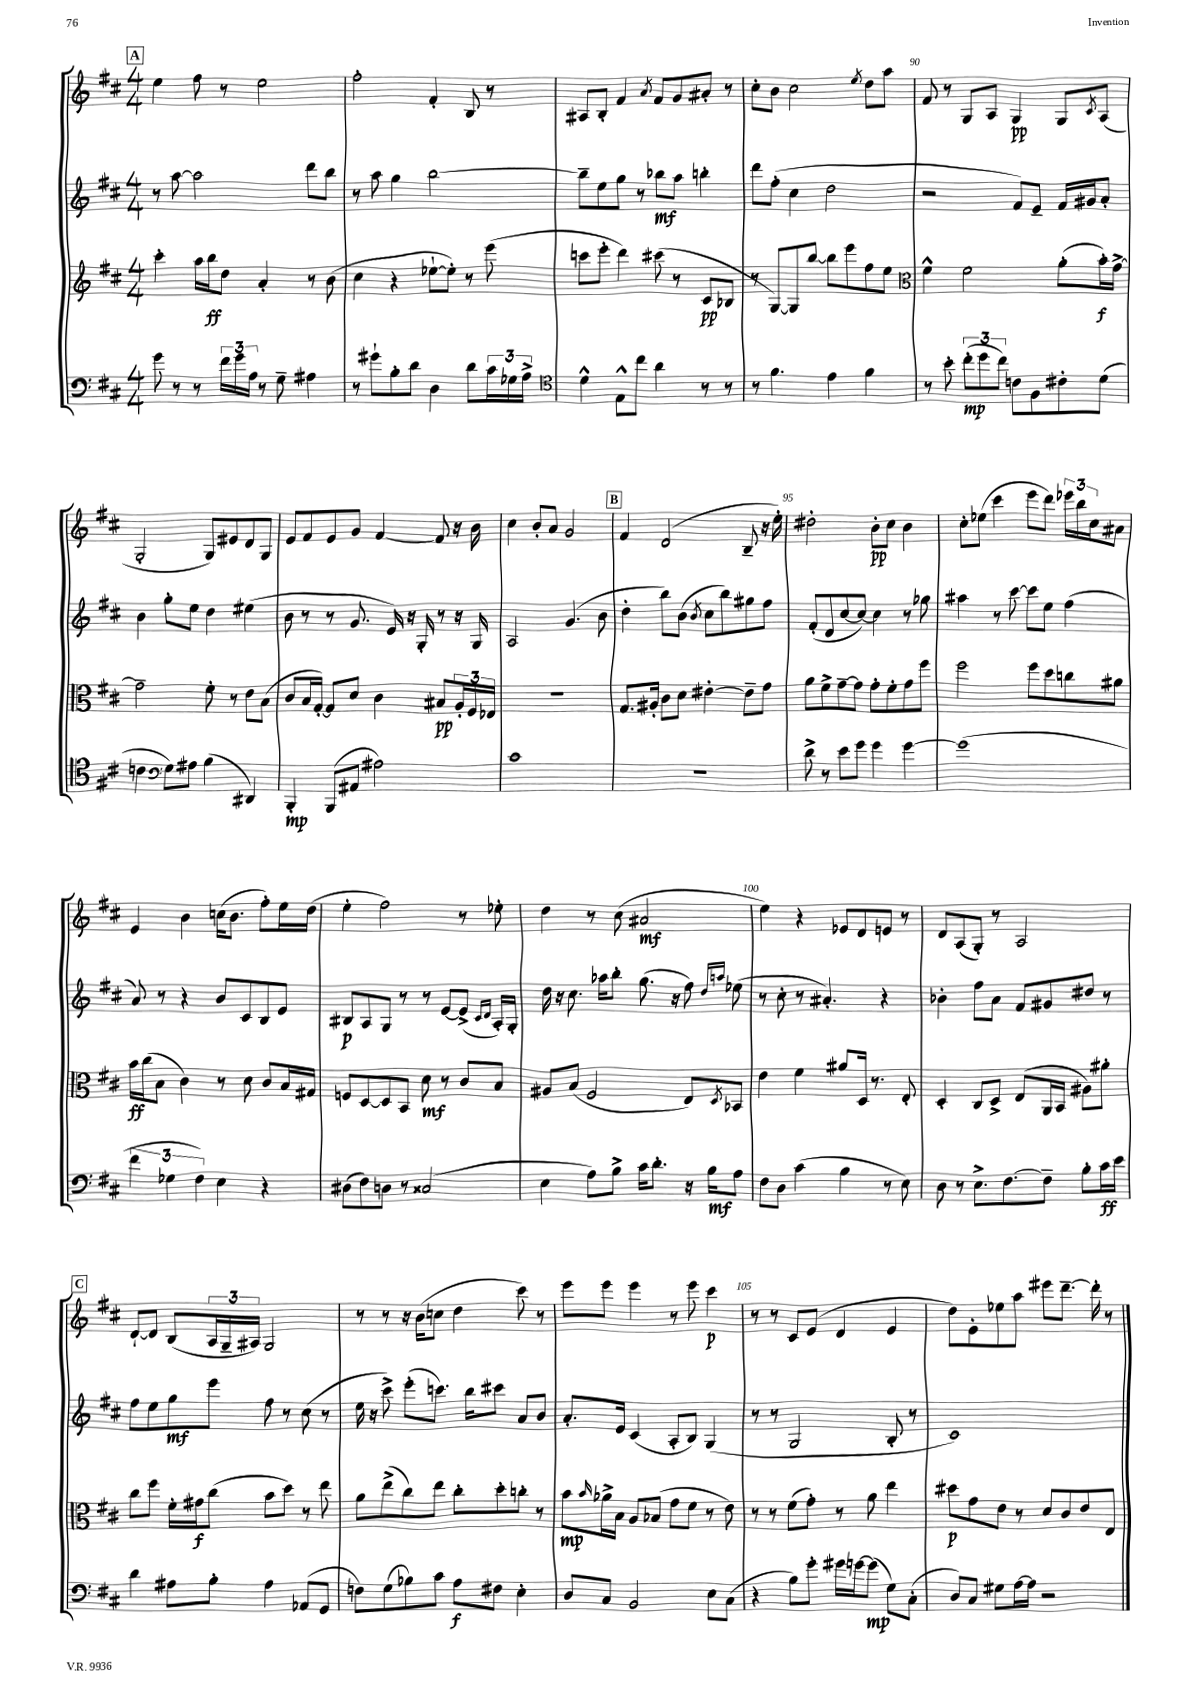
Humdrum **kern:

**kern	**kern	**kern	**kern
*staff4	*staff3	*staff2	*staff1
*clefF4	*clefG2	*clefG2	*clefG2
*k[f#c#]	*k[f#c#]	*k[f#c#]	*k[f#c#]
*M4/4	*M4/4	*M4/4	*M4/4
8g\	4ccc#'\	8r	4ee\
8r	.	[8aa\	.
8r	16aa\LL	2aa\]	8ff#\
.	16bb\J	.	.
24f#\LL	8dd\J	.	8r
24g\	.	.	.
24A\JJ	.	.	.
8r	4a'/	.	2ee\
8G~\	.	.	.
4A#\	8r	8ddd\L	.
.	(8b\	8bb\J	.
=	=	=	=
8r	4cc#\	8r	2ff#'\
8g#`\L	.	8aa\	.
8B'\	4r	4gg\	.
8d\J	.	.	.
4D\	[8ee-`\L	[2bb\	4f#'/
.	8ee-'\]J)	.	.
8d\L	8r	.	8B/
24c#\L	(8eee\	.	8r
24G-\	.	.	.
24A^\JJ	.	.	.
=	=	=	=
*clefC4	*	*	*
4d^^\	8ccc\L	8bb~\]L	8A#/L
.	8eee'\J	8ee\	8B'/J
8E^^\L	4ddd\)	8gg\J	4f#/
8cc#\J	.	8r	.
.	.	.	8qa/
4a\	(8ccc#\	8bb-\L	8f#/L
.	8r	8aa\J	8g/
8r	8c#/L	4bb'\	8a#'/J
8r	8B-/J	.	8r
=	=	=	=
8r	8r	8ddd\L	8cc#'\L
4.f#\	[8G/L)	(8ff#'\J	8b\J
.	8G/]	4cc#\	2cc#\
.	[8bb/J	.	.
4e\	8bb\]L	2dd\	.
.	8eee\	.	.
.	.	.	8qee/
4f#\	8ff#\	.	8dd\L
.	8ee\J	.	8aa\J
=	=	=	=
*	*clefC3	*	*
8r	4f#^^\	2r	8f#/
8b'\	.	.	8r
(12cc#'\L	2f#\	.	8G/L
12dd\	.	.	.
.	.	.	8A/J
12cc#\J)	.	.	.
8c\L	.	8f#/L)	4G/
8F#\	.	8e~/J	.
8c#'\	(8a'\L	16f#/LL	8G/L
.	.	16g#/J	.
.	.	.	8qc#/
(8d\J	16b'\L)	8a'/J	(8A/J
.	[16g^\JJ	.	.
=	=	=	=
4c\	2g~\]	4b\	2G'/
*clefF4	*	*	*
8G\L)	.	8gg'\L	.
8A#\J	.	8ee\J	.
(4B\	8f#'\	4dd\	8G/L)
.	8r	.	8e#/
4DD#/)	8e\L	(4ee#\	8d/
.	(8B\J	.	8G/J
=	=	=	=
4BBB'/	8c#/L	8b\	8e/L
.	16B/L	8r	8f#/
.	[16G'/JJ)	.	.
(8BBB/L	8G/]L	8r	8e/
8AA#/J	8d/J	8.g/	8g/J
2A#\)	4c#\	.	[4f#/
.	.	16e/)	.
.	.	16r	.
.	.	16G'/	.
.	8B#/L	8r	8f#/]
.	24A'/L	16r	16r
.	24F#/	.	.
.	.	16G/	16b\
.	24E-/JJ	.	.
=	=	=	=
1c#	1r	2A/	4cc#\
.	.	.	8b'/L
.	.	.	8a/J
.	.	(4.g/	2g/
.	.	8b\	.
=	=	=	=
1r	8.G/L	4dd'\	4f#/
.	16A#'/Jk	.	.
.	8c#\L	8bb\L)	(2d/
.	8d\J	(8b\J	.
.	.	8qb/	.
.	[4e#'\	8cc#\L	.
.	.	8bb\)	.
.	8e#~\]L	8gg#\	8B~/
.	8g\J	8ff#\J	16r
.	.	.	16ee'\)
=	=	=	=
8d^\	8a\L	(8f#'/L	2dd#'\
8r	8f#^\	8d/	.
8e\L	[8g~\	[8cc#/	.
8g\J	8g\]J	8cc#/_J)	.
4g\	8g'\L	4cc#\]	8b'\L
.	8f#'\	.	8cc#\J
[4g\	8g\	8r	4b\
.	8ff#\J	8gg-\	.
=	=	=	=
(1g]	2ff#\	4aa#\	8cc#'\L
.	.	.	(8ee-\J
.	.	8r	4ccc#\
.	.	[8ccc#\	.
.	8ff#\L	8ccc#\]L	8eee\L
.	8dd\	8ee\J	8ddd\J)
.	8cc\	(4ff#\	24eee-\LL
.	.	.	24bb\
.	.	.	24cc#\J
.	8a#\J	.	8a#\J
=	=	=	=
6f#\	16b\LL	8a/)	4e/
.	(16cc#\J	.	.
.	8B\J	8r	.
6G-\	.	.	.
.	4c#\)	4r	4b\
6F#\)	.	.	.
4E\	8r	8b/L	(16cc\LK
.	.	.	8.b\J
.	8d\	8c#/	.
4r	8c#/L	8B/	8ff#'\L)
.	16B/L	8e/J	16ee\L
.	16G#/JJ	.	(16dd\JJ
=	=	=	=
(8D#\L	8F/L	8B#/L	4ee'\
8F#\)	[8D/	8A/	.
8D\J	8D/]	8G/J	2ff#\)
8r	8BB/J	8r	.
(2C##/	8d\	8r	.
.	8r	[8e/L	.
.	8c#/L	(8e^/]J	8r
.	.	16qqc#/LL	.
.	.	16qqd/JJ	.
.	8B/J	16A'/LL)	8ee-'\
.	.	16G'/JJ	.
=	=	=	=
4E\	8A#/L	16dd\	4dd\
.	.	16r	.
.	(8B/J	8.cc#\	.
8A\L)	2F#/	.	8r
.	.	16aa-\LK	.
8B^\J	.	8bb'\J	(8cc#\
16c#\LK	.	(8.gg\	2a#/
8.d'\J	.	.	.
.	.	16r	.
16r	8E/L)	8ff#\)	.
16B\LK	.	.	.
.	.	16qqdd/LL	.
.	8qD/	16qqaa/JJ	.
8A\J	8BB-/J	(8ee-\	.
=	=	=	=
8F#\L	4e\	8r	4ee\)
8D\J	.	8cc#'\	.
(4c#\	4f#\	8r	4r
.	.	4.a#'/)	.
4B\	8a#/L	.	8e-/L
.	16D/Jk	.	8d/
.	8.r	.	.
8r	.	4r	8e/J
8E\)	8E'/	.	8r
=	=	=	=
8D\	4D'/	4b-'\	8d/L
8r	.	.	(8A/
8.E^\L	8C#/L	8ff#\L	8G'/J)
.	8D^/J	8a\J	8r
[8.F#\	.	.	.
.	(8E/L	8f#/L	2A/
8F#~\]J	16AA/L	8g#/	.
.	16BB/JJ	.	.
8B'\L	8A#\L)	8dd#/J	.
16c#\L	8a#'\J	8r	.
16e\JJ	.	.	.
=	=	=	=
4d\	8cc#\L	8ff#\L	[8d`/L
.	8ff#\J	8ee\	8d/]J
8A#\L	16f#'\LL	8gg\	(8B/L
.	16g#\J	.	.
8B'\J	(8cc#\J	8eee\J	24A/L
.	.	.	24G~/
.	.	.	24A#/JJ)
4A#\	8b\L	8ff#\	2G/
.	8dd\J)	8r	.
(8AA-/L	8r	(8cc#\	.
8GG/J	8ee\	8r	.
=	=	=	=
8F\L)	8a\L	16ee\	8r
.	.	16r	.
(8G\	(8ee^\	8ccc#^\)	8r
8B-\)	8cc#\)	(8eee'\L	16r
.	.	.	(16b\LK
8c#\J	8ee\J	8.ccc\J)	8cc\J
8A\L	8cc#'\L	.	4dd\
.	.	16bb\LK	.
8F#\J	8dd'\	8ccc#\J	.
4E'\	8cc'\J	8a/L	8ccc#\)
.	8r	8b/J	8r
=	=	=	=
8D/L	8b\L	8.a'/L	8eee\L
.	16qqb/	.	.
8C#/J	16a-^\L	.	8eee\J
.	16B\JJ	16e/Jk	.
2BB/	8A/L	(4c#/	4eee\
.	(8B-/J	.	.
.	8g\L	8A'/L	8r
.	8f#\J	8B/J)	8eee\
8E\L	8r	(4G/	4ccc#\
(8C#\J	8e\)	.	.
=	=	=	=
4r	8r	8r	8r
.	8r	8r	8r
8B\L)	(8f#\L	2G/	8c#/L
8g'\J	8g'\J)	.	(8e/J
16g#\LL	8r	.	4d/
[16g\J	.	.	.
(8g\]J	8a\	.	.
8G\L)	4ee\	8B'/	4e/
(8C#'\J	.	8r	.
=	=	=	=
8D/L)	8dd#\L	1c#)	8dd\L)
8C#/J	8g\	.	8e'\
8G#\L	8e\J	.	8ee-\
[16A\L	8r	.	8aa\J
16A\]JJ	.	.	.
2r	8d/L	.	8eee#\L
.	8c#/	.	[8.ddd~\J
.	8e/	.	.
.	.	.	16ddd'\]
.	8E/J	.	8r
==	==	==	==
*-	*-	*-	*-
